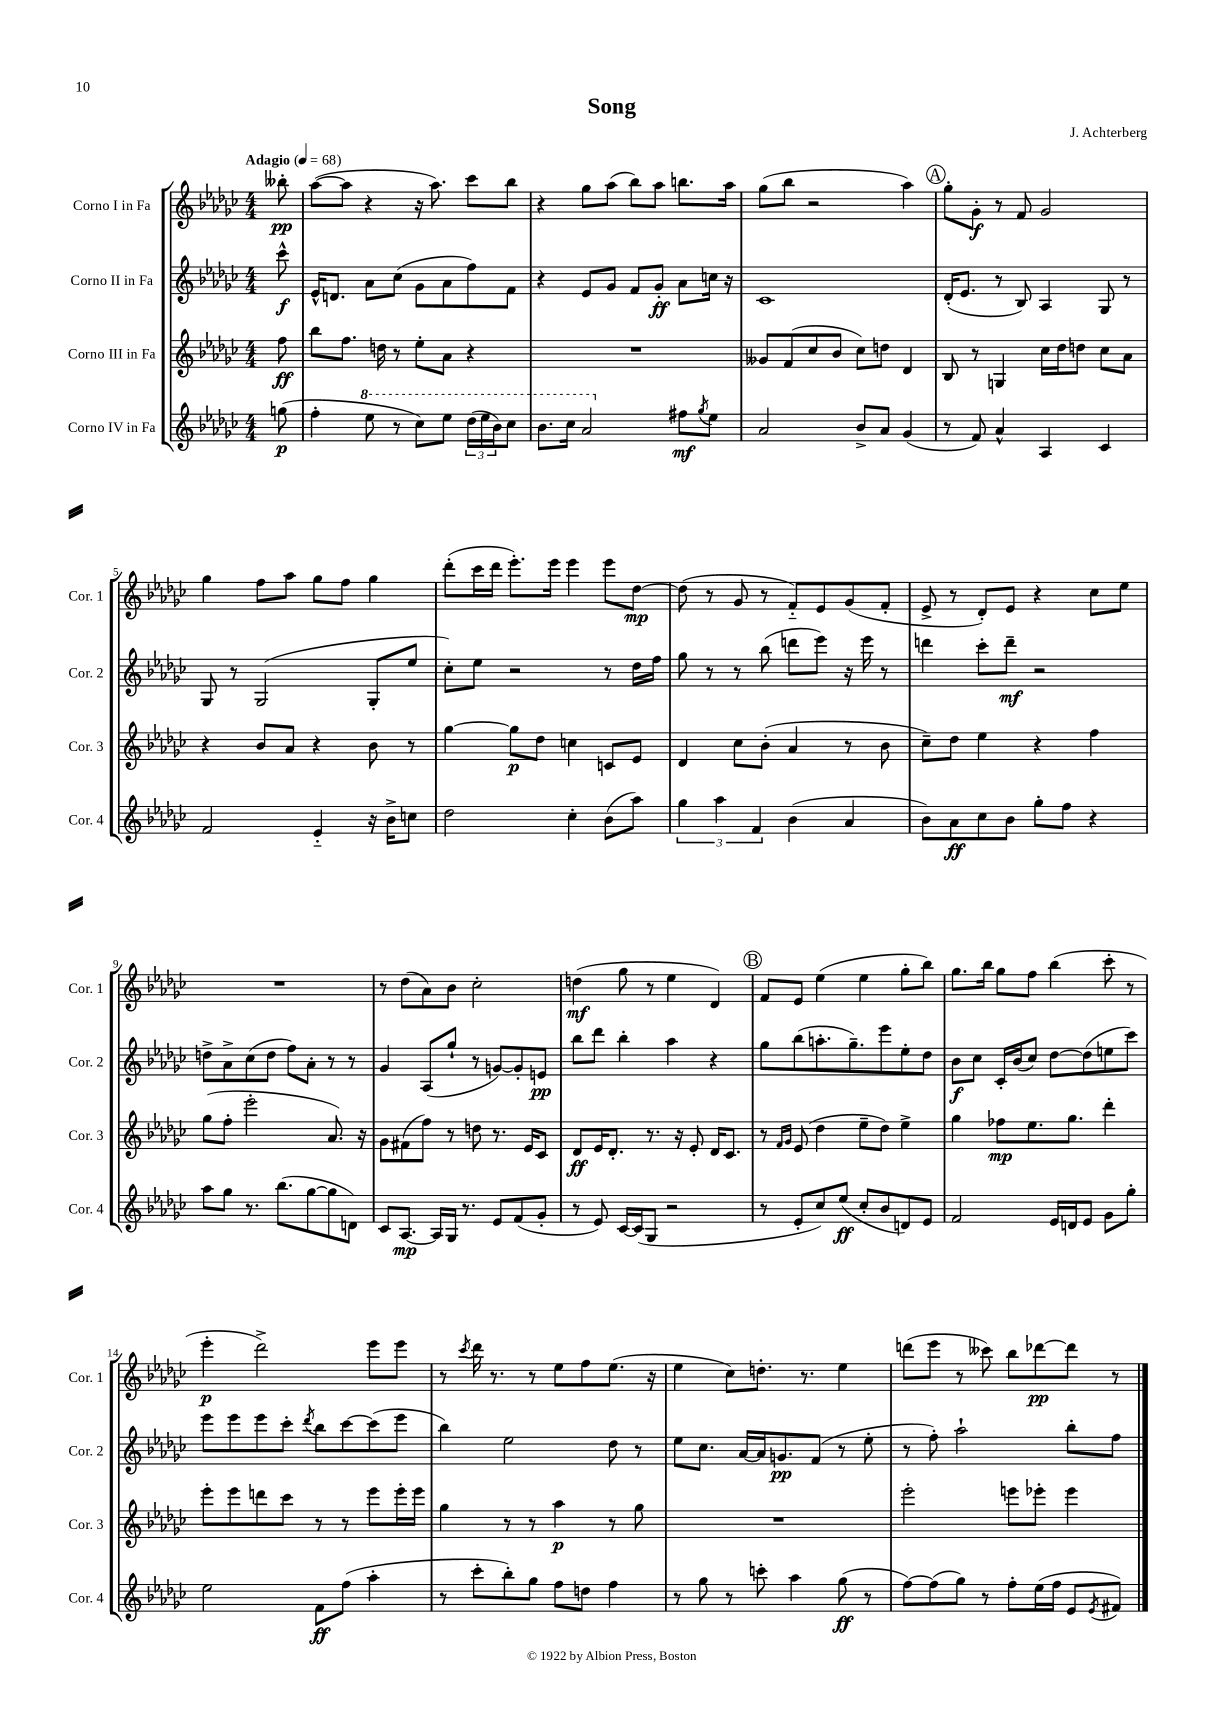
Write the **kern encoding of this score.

**kern	**dynam	**kern	**dynam	**kern	**dynam	**kern	**dynam
*part4	*part4	*part3	*part3	*part2	*part2	*part1	*part1
*staff4	*staff4	*staff3	*staff3	*staff2	*staff2	*staff1	*staff1
*I"Corno IV in Fa	*	*I"Corno III in Fa	*	*I"Corno II in Fa	*	*I"Corno I in Fa	*
*I'Cor. 4	*	*I'Cor. 3	*	*I'Cor. 2	*	*I'Cor. 1	*
*clefG2	*	*clefG2	*	*clefG2	*	*clefG2	*
*k[b-e-a-d-g-c-]	*	*k[b-e-a-d-g-c-]	*	*k[b-e-a-d-g-c-]	*	*k[b-e-a-d-g-c-]	*
*M4/4	*	*M4/4	*	*M4/4	*	*M4/4	*
*MM68	*	*MM68	*	*MM68	*	*MM68	*
=	=	=	=	=	=	=	=
!	!	!	!	!	!	!LO:TX:a:B:t=Adagio	!
(8ggn\	p	8ff\	ff	8ccc-^^\	f	8bb--X'\	pp
=1	=1	=1	=1	=1	=1	=1	=1
4ff'\	.	8bb-\L	.	16e-^^/KL	.	([8aa-\L	.
.	.	.	.	8.dn/J	.	.	.
.	.	8.ff\J	.	.	.	8aa-\J]	.
*8va	*	*	*	*	*	*	*
8eee-\	.	.	.	8a-\L	.	4r	.
.	.	16ddn\	.	.	.	.	.
8r	.	8r	.	(8cc-\J	.	.	.
8ccc-\L)	.	8ee-'\L	.	8g-\L	.	16r	.
.	.	.	.	.	.	8.aa-\)	.
8eee-\J	.	8a-\J	.	8a-\	.	.	.
(24ddd-\LL	.	4r	.	8ff\)	.	8ccc-\L	.
24eee-\	.	.	.	.	.	.	.
24bb-\J)	.	.	.	.	.	.	.
8ccc-\J	.	.	.	8f\J	.	8bb-\J	.
=2	=2	=2	=2	=2	=2	=2	=2
8.bb-\L	.	1r	.	4r	.	4r	.
16ccc-\Jk	.	.	.	.	.	.	.
2aa-/	.	.	.	8e-/L	.	8gg-\L	.
.	.	.	.	8g-/J	.	(8aa-\J	.
.	.	.	.	8f/L	.	8bb-\L)	.
.	.	.	.	8g-'/J	ff	8aa-\J	.
*X8va	*	*	*	*	*	*	*
8ff#X\L	mf	.	.	8a-\L	.	8.bbn\L	.
8qgg-/	.	.	.	.	.	.	.
8ee-\J	.	.	.	16ccn\Jk	.	.	.
.	.	.	.	16r	.	16aa-\Jk	.
=3	=3	=3	=3	=3	=3	=3	=3
2a-/	.	8g--X/L	.	1c-	.	(8gg-\L	.
.	.	(8f/	.	.	.	8bb-\J	.
.	.	8cc-/	.	.	.	2r	.
.	.	8b-/J	.	.	.	.	.
8b-^/L	.	8cc-\L)	.	.	.	.	.
8a-/J	.	8ddn\J	.	.	.	.	.
(4g-/	.	4d-/	.	.	.	4aa-\)	.
!!LO:REH:place=s1:t=A
=4	=4	=4	=4	=4	=4	=4	=4
8r	.	8B-/	.	(16d-'/KL	.	8gg-'\L	.
.	.	.	.	8.e-/J	.	.	.
8f/)	.	8r	.	.	.	8g-'\J	f
4a-^^/	.	4Gn/	.	8r	.	8r	.
.	.	.	.	8B-/)	.	8f/	.
4A-/	.	16cc-\LL	.	4A-/	.	2g-/	.
.	.	16dd-\J	.	.	.	.	.
.	.	8ddn\J	.	.	.	.	.
4c-/	.	8cc-\L	.	8G-/	.	.	.
.	.	8a-\J	.	8r	.	.	.
!!LO:LB:g=z
=5	=5	=5	=5	=5	=5	=5	=5
2f/	.	4r	.	8G-/	.	4gg-\	.
.	.	.	.	8r	.	.	.
.	.	8b-/L	.	(2G-/	.	8ff\L	.
.	.	8a-/J	.	.	.	8aa-\J	.
4e-/	.	4r	.	.	.	8gg-\L	.
.	.	.	.	.	.	8ff\J	.
16r	.	8b-\	.	8G-'/L	.	4gg-\	.
16b-^\KL	.	.	.	.	.	.	.
8ccn\J	.	8r	.	8ee-/J	.	.	.
=6	=6	=6	=6	=6	=6	=6	=6
2dd-\	.	[4gg-\	.	8cc-'\L)	.	(8ddd-'\L	.
.	.	.	.	8ee-\J	.	16ccc-\L	.
.	.	.	.	.	.	16ddd-\JJ	.
.	.	8gg-\L]	p	2r	.	8.eee-'\L)	.
.	.	8dd-\J	.	.	.	.	.
.	.	.	.	.	.	16eee-\Jk	.
4cc-'\	.	4ccn\	.	.	.	4eee-\	.
(8b-\L	.	8cn/L	.	8r	.	8eee-\L	.
8aa-\J)	.	8e-/J	.	16dd-\LL	.	[8dd-\J	mp
.	.	.	.	16ff\JJ	.	.	.
=7	=7	=7	=7	=7	=7	=7	=7
6gg-\	.	4d-/	.	8gg-\	.	(8dd-\]	.
.	.	.	.	8r	.	8r	.
6aa-\	.	.	.	.	.	.	.
.	.	8cc-\L	.	8r	.	8g-/	.
6f/	.	.	.	.	.	.	.
.	.	(8b-'\J	.	(8bb-\	.	8r	.
(4b-\	.	4a-/	.	8dddn\L	.	8f/L)	.
.	.	.	.	8eee-\J)	.	8e-/	.
4a-/	.	8r	.	16r	.	(8g-/	.
.	.	.	.	16eee-\	.	.	.
.	.	8b-\	.	8r	.	8f'/J	.
=8	=8	=8	=8	=8	=8	=8	=8
8b-\L)	.	8cc-~\L)	.	4dddn\	.	8e-^/	.
8a-\	ff	8dd-\J	.	.	.	8r	.
8cc-\	.	4ee-\	.	8ccc-'\L	.	8d-'/L)	.
8b-\J	.	.	.	8ddd~\J	mf	8e-/J	.
8gg-'\L	.	4r	.	2r	.	4r	.
8ff\J	.	.	.	.	.	.	.
4r	.	4ff\	.	.	.	8cc-\L	.
.	.	.	.	.	.	8ee-\J	.
!!LO:LB:g=z
=9	=9	=9	=9	=9	=9	=9	=9
8aa-\L	.	(8gg-\L	.	8ddn^\L	.	1r	.
8gg-\J	.	8ff'\J	.	8a-^\	.	.	.
8.r	.	2eee-'\	.	(8cc-\	.	.	.
.	.	.	.	8dd\J	.	.	.
(8.bb-\L	.	.	.	.	.	.	.
.	.	.	.	8ff\L)	.	.	.
[8gg-\	.	.	.	8a-'\J	.	.	.
8gg-\]	.	8.a-/)	.	8r	.	.	.
8dn\J)	.	.	.	8r	.	.	.
.	.	16r	.	.	.	.	.
=10	=10	=10	=10	=10	=10	=10	=10
8c-/L	.	8g-\L	.	4g-/	.	8r	.
[8.A-/J	mp	(8f#X\	.	.	.	(8dd-\L	.
.	.	8ff\J)	.	(8A-/L	.	8a-\)	.
16A-/LL]	.	.	.	.	.	.	.
16G-/JJ	.	8r	.	8gg-`/J	.	8b-\J	.
8.r	.	.	.	.	.	.	.
.	.	8ddn\	.	8r	.	2cc-'\	.
8e-/L	.	8.r	.	[8gn/L)	.	.	.
(8f/	.	.	.	8g'/]	.	.	.
.	.	16e-/KL	.	.	.	.	.
8g-'/J	.	8c-/J	.	8en/J	pp	.	.
=11	=11	=11	=11	=11	=11	=11	=11
8r	.	8d-/L	ff	8bb-\L	.	(4ddn\	mf
8e-/)	.	16e-/K	.	8ddd-\J	.	.	.
.	.	8.d-'/J	.	.	.	.	.
[16c-/LL	.	.	.	4bb-'\	.	8gg-\	.
(16c-/J]	.	.	.	.	.	.	.
8G-/J	.	8.r	.	.	.	8r	.
2r	.	.	.	4aa-\	.	4ee-\	.
.	.	16r	.	.	.	.	.
.	.	8e-'/	.	.	.	.	.
.	.	16d-/KL	.	4r	.	4d-/)	.
.	.	8.c-/J	.	.	.	.	.
!!LO:REH:place=s1:t=B
=12	=12	=12	=12	=12	=12	=12	=12
8r	.	8r	.	8gg-\L	.	8f/L	.
.	.	16qqf/LL	.	.	.	.	.
.	.	16qqg-/JJ	.	.	.	.	.
8e-'/L	.	(8e-/	.	(8bb-\	.	8e-/J	.
8cc-/)	.	4dd-\	.	8.aan'\	.	(4ee-\	.
(8ee-/J	ff	.	.	.	.	.	.
.	.	.	.	8.gg-~\)	.	.	.
8cc-'/L	.	8ee-~\L	.	.	.	4ee-\	.
8b-/	.	8dd-\J)	.	8eee-\	.	.	.
8dn/)	.	4ee-^\	.	8ee-'\	.	8gg-'\L	.
8e-/J	.	.	.	8dd-\J	.	8bb-\J)	.
=13	=13	=13	=13	=13	=13	=13	=13
2f/	.	4gg-\	.	8b-\L	f	8.gg-\L	.
.	.	.	.	8cc-\J	.	.	.
.	.	.	.	.	.	16bb-\Jk	.
.	.	8ff-X\L	mp	16c-'/LL	.	8gg-\L	.
.	.	.	.	(16b-/J	.	.	.
.	.	8.ee-\	.	8cc-/J)	.	8ff\J	.
16e-/LL	.	.	.	[8dd-\L	.	(4bb-\	.
16dn/J	.	8.gg-\J	.	.	.	.	.
8e-/J	.	.	.	(8dd-\]	.	.	.
8g-\L	.	4ddd-'\	.	8een\	.	8ccc-'\	.
8gg-'\J	.	.	.	8ccc-\J)	.	8r	.
!!LO:LB:g=z
=14	=14	=14	=14	=14	=14	=14	=14
2ee-\	.	8eee-'\L	.	8eee-\L	.	4eee-'\	p
.	.	8eee-\	.	8eee-\	.	.	.
.	.	8dddn\	.	8eee-\	.	2ddd-^\)	.
.	.	8ccc-\J	.	8ccc-'\J	.	.	.
.	.	.	.	8qddd-/	.	.	.
8f\L	ff	8r	.	8bb-\L	.	.	.
(8ff\J	.	8r	.	[8ccc-\	.	.	.
4aa-'\	.	8eee-\L	.	(8ccc-\]	.	8eee-\L	.
.	.	16eee-'\L	.	8eee-\J	.	8eee-\J	.
.	.	16eee-\JJ	.	.	.	.	.
=15	=15	=15	=15	=15	=15	=15	=15
8r	.	4gg-\	.	4bb-\)	.	8r	.
.	.	.	.	.	.	8qccc-/	.
8ccc-'\L	.	.	.	.	.	16ddd-\	.
.	.	.	.	.	.	8.r	.
8bb-'\)	.	8r	.	2ee-\	.	.	.
8gg-\J	.	8r	.	.	.	8r	.
8ff\L	.	4aa-\	p	.	.	8ee-\L	.
8ddn\J	.	.	.	.	.	8ff\	.
4ff\	.	8r	.	8dd-\	.	(8.ee-\J	.
.	.	8gg-\	.	8r	.	.	.
.	.	.	.	.	.	16r	.
=16	=16	=16	=16	=16	=16	=16	=16
8r	.	1r	.	8ee-\L	.	4ee-\	.
8gg-\	.	.	.	8.cc-\J	.	.	.
8r	.	.	.	.	.	8cc-\L)	.
.	.	.	.	[16a-/LL	.	.	.
8cccn'\	.	.	.	16a-/J]	.	8.ddn'\J	.
.	.	.	.	8.gn/	pp	.	.
4aa-\	.	.	.	.	.	.	.
.	.	.	.	.	.	8.r	.
.	.	.	.	(8f/J	.	.	.
(8gg-\	ff	.	.	8r	.	4ee-\	.
8r	.	.	.	8ee-'\	.	.	.
=17	=17	=17	=17	=17	=17	=17	=17
[8ff\L)	.	2eee-'\	.	8r	.	(8dddn\L	.
(8ff\]	.	.	.	8ff'\)	.	8eee-\J	.
8gg-\J)	.	.	.	2aa-`\	.	8r	.
8r	.	.	.	.	.	8ccc--X\)	.
8ff'\L	.	8eeen\L	.	.	.	8bb-\L	.
(16ee-\L	.	8eee-X'\J	.	.	.	[8ddd-X\	pp
16ff\JJ	.	.	.	.	.	.	.
8e-/L	.	4eee-\	.	8bb-'\L	.	8ddd-\J]	.
8qe-/	.	.	.	.	.	.	.
8f#X/J)	.	.	.	8ff\J	.	8r	.
==	==	==	==	==	==	==	==
*-	*-	*-	*-	*-	*-	*-	*-
